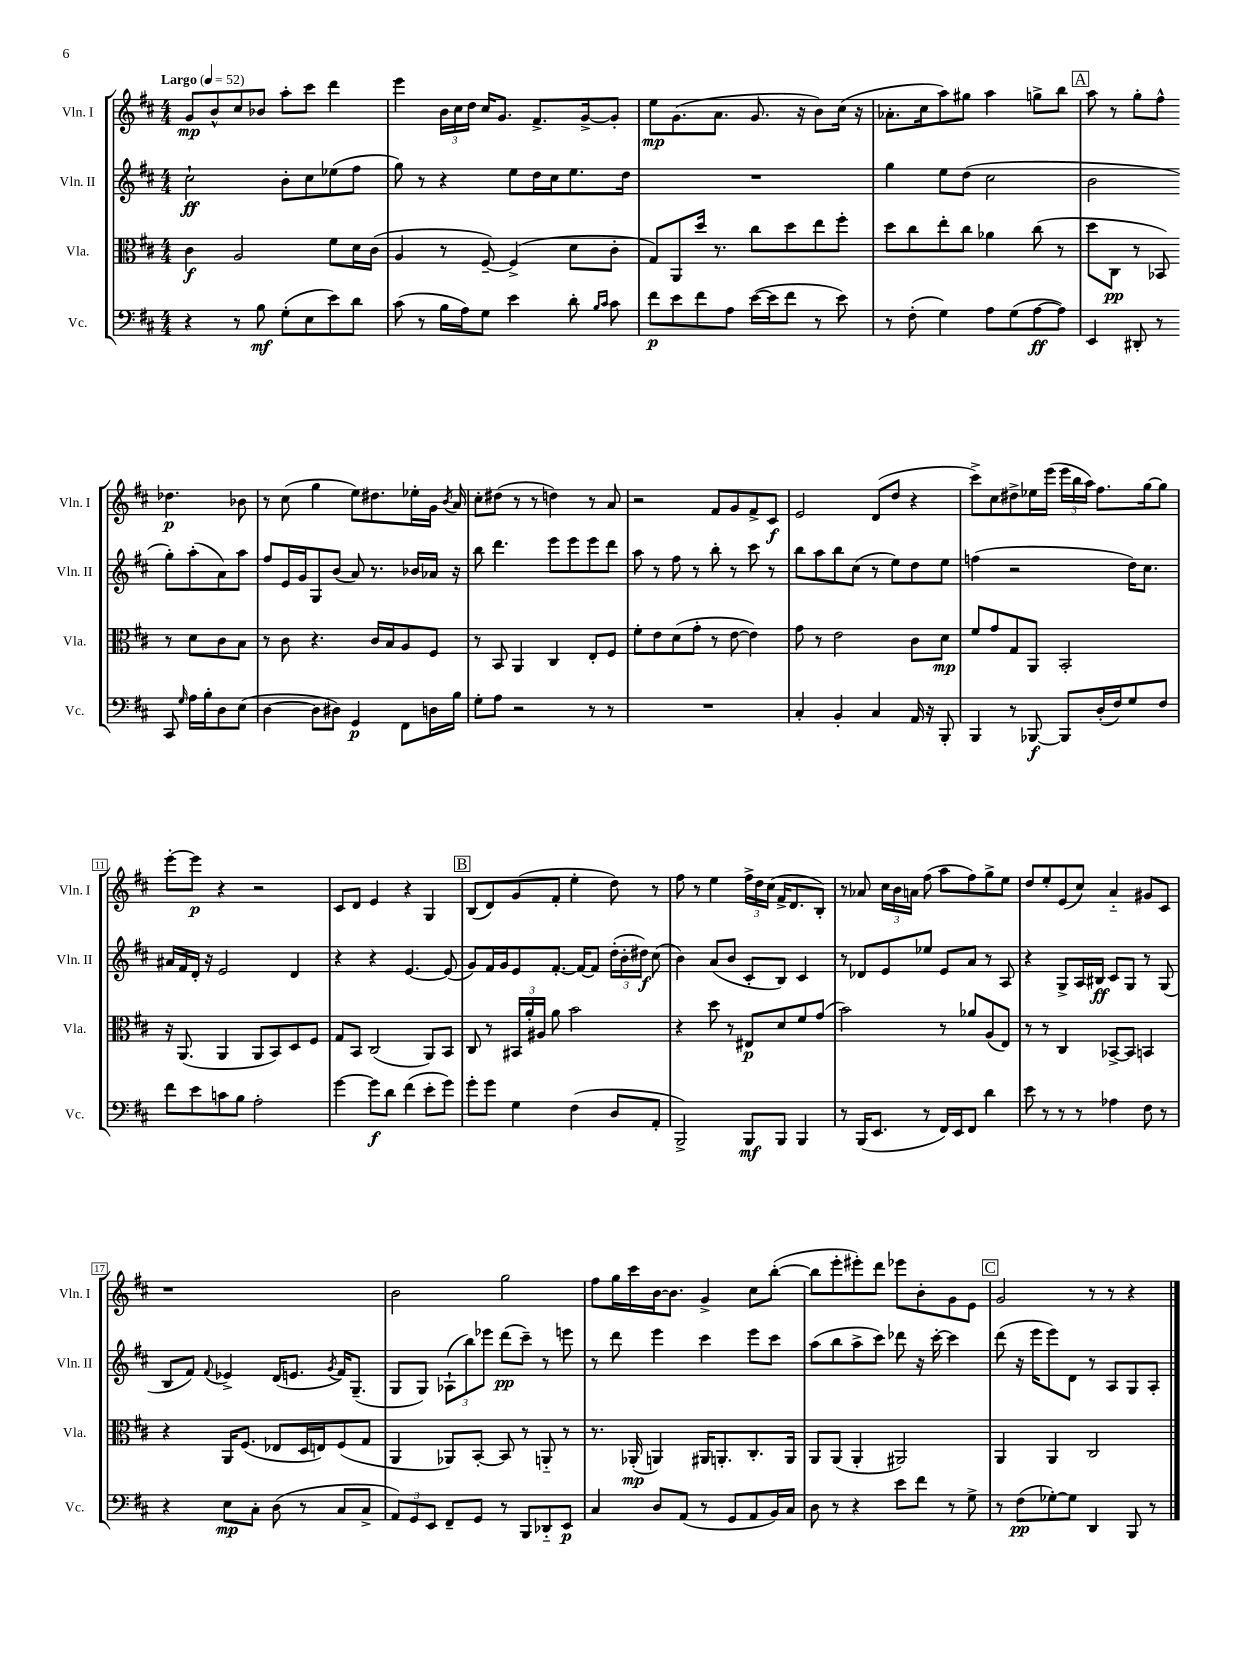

**kern	**kern	**kern	**kern
*staff4	*staff3	*staff2	*staff1
*clefF4	*clefC3	*clefG2	*clefG2
*k[f#c#]	*k[f#c#]	*k[f#c#]	*k[f#c#]
*M4/4	*M4/4	*M4/4	*M4/4
*MM52	*MM52	*MM52	*MM52
4r	4c#	2cc#`	8g
.	.	.	8b^^
8r	2A	.	8cc#
8B	.	.	8b-
(8G'	.	8b'	8aa'
8E	.	8cc#	8ccc#
8e)	8f#	(8ee-	4ddd
8d	16d	8ff#	.
.	(16c#	.	.
=	=	=	=
(8c#	4A	8gg)	4eee
8r	.	8r	.
16B	8r	4r	24b
.	.	.	24cc#
16A)	.	.	.
.	.	.	24dd
8G	[8F#~)	.	16cc#
.	.	.	8.g
4e	(4F#^]	8ee	.
.	.	16dd	8.f#^
.	.	16cc#	.
8d'	8d	8.ee	.
.	.	.	[16g^
16qqB	.	.	.
16qqc#	.	.	.
8c#	8c#'	.	8g']
.	.	16dd	.
=	=	=	=
8f#	8G)	1r	8ee
8e	8AA	.	(8.g
8f#	16dd	.	.
.	8.r	.	8.a
8A	.	.	.
([16e	8cc#	.	8.g
16e]	.	.	.
8f#	8dd	.	.
.	.	.	16r
8r	8ee	.	8b)
8e)	8ff#'	.	(16cc#
.	.	.	16r
=	=	=	=
8r	8dd	4gg	8.a-'
(8F#'	8cc#	.	.
.	.	.	16cc#
4G)	8ee'	8ee	8aa)
.	8cc#	(8dd	8gg#
8A	4a-	2cc#	4aa
(8G	.	.	.
[8A	(8cc#	.	8gg^
8A])	8r	.	8bb
=	=	=	=
4EE	8dd	2b	8aa
.	8C#	.	8r
8DD#'	8r	.	8gg'
8r	8BB-)	.	8ff#^^
8CC#	8r	8gg')	4.dd-
16qqG	.	.	.
16A	8d	(8aa'	.
16B'	.	.	.
8D	8c#	8a)	.
(8E	8B	8aa	8b-
=	=	=	=
[4D	8r	8ff#	8r
.	8c#	16e	(8cc#
.	.	16g	.
8D]	4.r	8G	4gg
8D#)	.	(8b	.
4GG	.	8a)	8ee)
.	16c#	8.r	8.dd#
.	16B	.	.
8FF#	8A	.	.
.	.	16b-	16ee-'
16D	8F#	16a-	16g
.	.	.	8qb
16B	.	16r	16a
=	=	=	=
8G'	8r	8bb	8cc#'
8A	8BB	4.ddd	(8dd#
2r	4AA	.	8r
.	.	.	8r
.	4C#	8eee	4dd)
.	.	8eee	.
8r	8E'	8eee	8r
8r	8F#	8ddd	8a
=	=	=	=
1r	8f#'	8aa	2r
.	8e	8r	.
.	(8d	8ff#	.
.	8g'	8r	.
.	8r	8bb'	8f#
.	[8e	8r	8g
.	4e])	8ccc#	8f#^
.	.	8r	8c#
=	=	=	=
4C#'	8g	8bb	2e
.	8r	8aa	.
4BB'	2e	8bb	.
.	.	(8cc#	.
4C#	.	8r	(8d
.	.	8ee)	8dd
16AA	8c#	8dd	4r
16r	.	.	.
8BBB'	8d	8ee	.
=	=	=	=
4BBB	8f#	(4ff	8ccc#^)
.	8g	.	8cc#
8r	8G	2r	8dd#^
[8BBB-	8AA	.	16ee-
.	.	.	(16eee
8BBB-]	2BB'	.	24eee
.	.	.	24bb
.	.	.	24aa)
(16D'	.	.	8.ff#
16F#)	.	.	.
8G	.	16dd)	.
.	.	8.cc#	[16gg
8F#	.	.	8gg]
=	=	=	=
8f#	16r	16a#	[8eee'
.	(8.AA	16f#	.
8e	.	16d'	8eee]
.	.	16r	.
8c	4AA	2e	4r
8B	.	.	.
2A'	8AA	.	2r
.	8BB)	.	.
.	8D	4d	.
.	8F#	.	.
=	=	=	=
[4g	8G	4r	8c#
.	8BB	.	8d
8g]	(2C#	4r	4e
8d	.	.	.
(4f#	.	[4.e	4r
8e'	8AA)	.	4G
8g)	8BB	(8e]	.
=	=	=	=
8g'	8C#	8g)	(8B
8g	8r	16f#	8d)
.	.	16g	.
4G	24BB#	8e	(8g
.	24a'	.	.
.	24A#	.	.
.	8a	[8.f#'	8f#'
(4F#	2b	.	4ee'
.	.	16f#_	.
.	.	8f#]	.
8D	.	(24dd'	8dd)
.	.	24b'	.
.	.	24dd#)	.
8AA'	.	(8cc#	8r
=	=	=	=
2BBB^)	4r	4b)	8ff#
.	.	.	8r
.	8dd	(8a	4ee
.	8r	8b	.
8BBB	8E#	8c#'	24ff#^
.	.	.	24dd
.	.	.	(24cc#
8BBB	8d	8B)	16f#^
.	.	.	8.d
4BBB	8f#	4c#	.
.	(8g	.	8B')
=	=	=	=
8r	2b)	8r	8r
(16BBB	.	8d-	8a-
8.EE	.	.	.
.	.	8e	24cc#
.	.	.	24b
.	.	.	24a
8r	.	8ee-	(8ff#
16FF#)	8r	8e	8aa
16EE	.	.	.
8FF#	8a-	8a	8ff#)
4d	(8A	8r	8gg^
.	8E)	8A	8ee
=	=	=	=
8e	8r	4r	8dd
8r	8r	.	8ee'
8r	4C#	8G^	(8e
8r	.	16A	8cc#)
.	.	16B#	.
4A-	[8BB-^	8c#	4a'~
.	8BB-]	8G	.
8F#	4BB	8r	8g#
8r	.	(8G	8c#
=	=	=	=
4r	4r	8B	1r
.	.	8f#)	.
.	.	8qqf#	.
8E	16AA	4e-^	.
.	(8.F#	.	.
8C#'	.	.	.
(8D	8E-	(16d	.
.	.	8.e	.
8r	16D	.	.
.	16E)	.	.
.	.	8qg	.
8C#	(8F#	16f#)	.
.	.	(8.G~	.
8C#^	8G	.	.
=	=	=	=
12AA)	4AA	8G	2b
12GG	.	.	.
.	.	8G)	.
12EE	.	.	.
8FF#~	8AA-)	(12A-`	.
.	.	12bb)	.
8GG	[8BB'	.	.
.	.	12eee-	.
8r	8BB]	(8ddd	2gg
8BBB	8r	8ccc#~)	.
8DD-'~	8AA'~	8r	.
8EE	8r	8eee	.
=	=	=	=
4C#	8.r	8r	8ff#
.	.	8ddd	16gg
.	(16AA-'	.	16ccc#
8D	4AA)	4eee	[16b
.	.	.	8.b]
(8AA	.	.	.
8r	16AA#	4ccc#	4g^
.	8.AA'	.	.
8GG	.	.	.
8AA	8.C#'	8eee	8cc#
16BB)	.	8ccc#	([8bb'
16C#	16AA	.	.
=	=	=	=
8D	8AA	(8aa	8bb]
8r	(8AA	8bb	8eee'
4r	4AA'	8aa^	8eee#')
.	.	8ccc#)	8ddd
8e	2AA#)	8ddd-	8eee-
8f#	.	16r	8b'
.	.	[16ccc#'	.
8r	.	4ccc#]	8g
8G^	.	.	8e
=	=	=	=
8r	4AA	(8ddd	2g
(8F#	.	16r	.
.	.	16eee	.
[8G-')	4AA	8eee)	.
8G-]	.	8d	.
4DD	2C#	8r	8r
.	.	8A	8r
8BBB	.	8G	4r
8r	.	8A'	.
==	==	==	==
*-	*-	*-	*-
